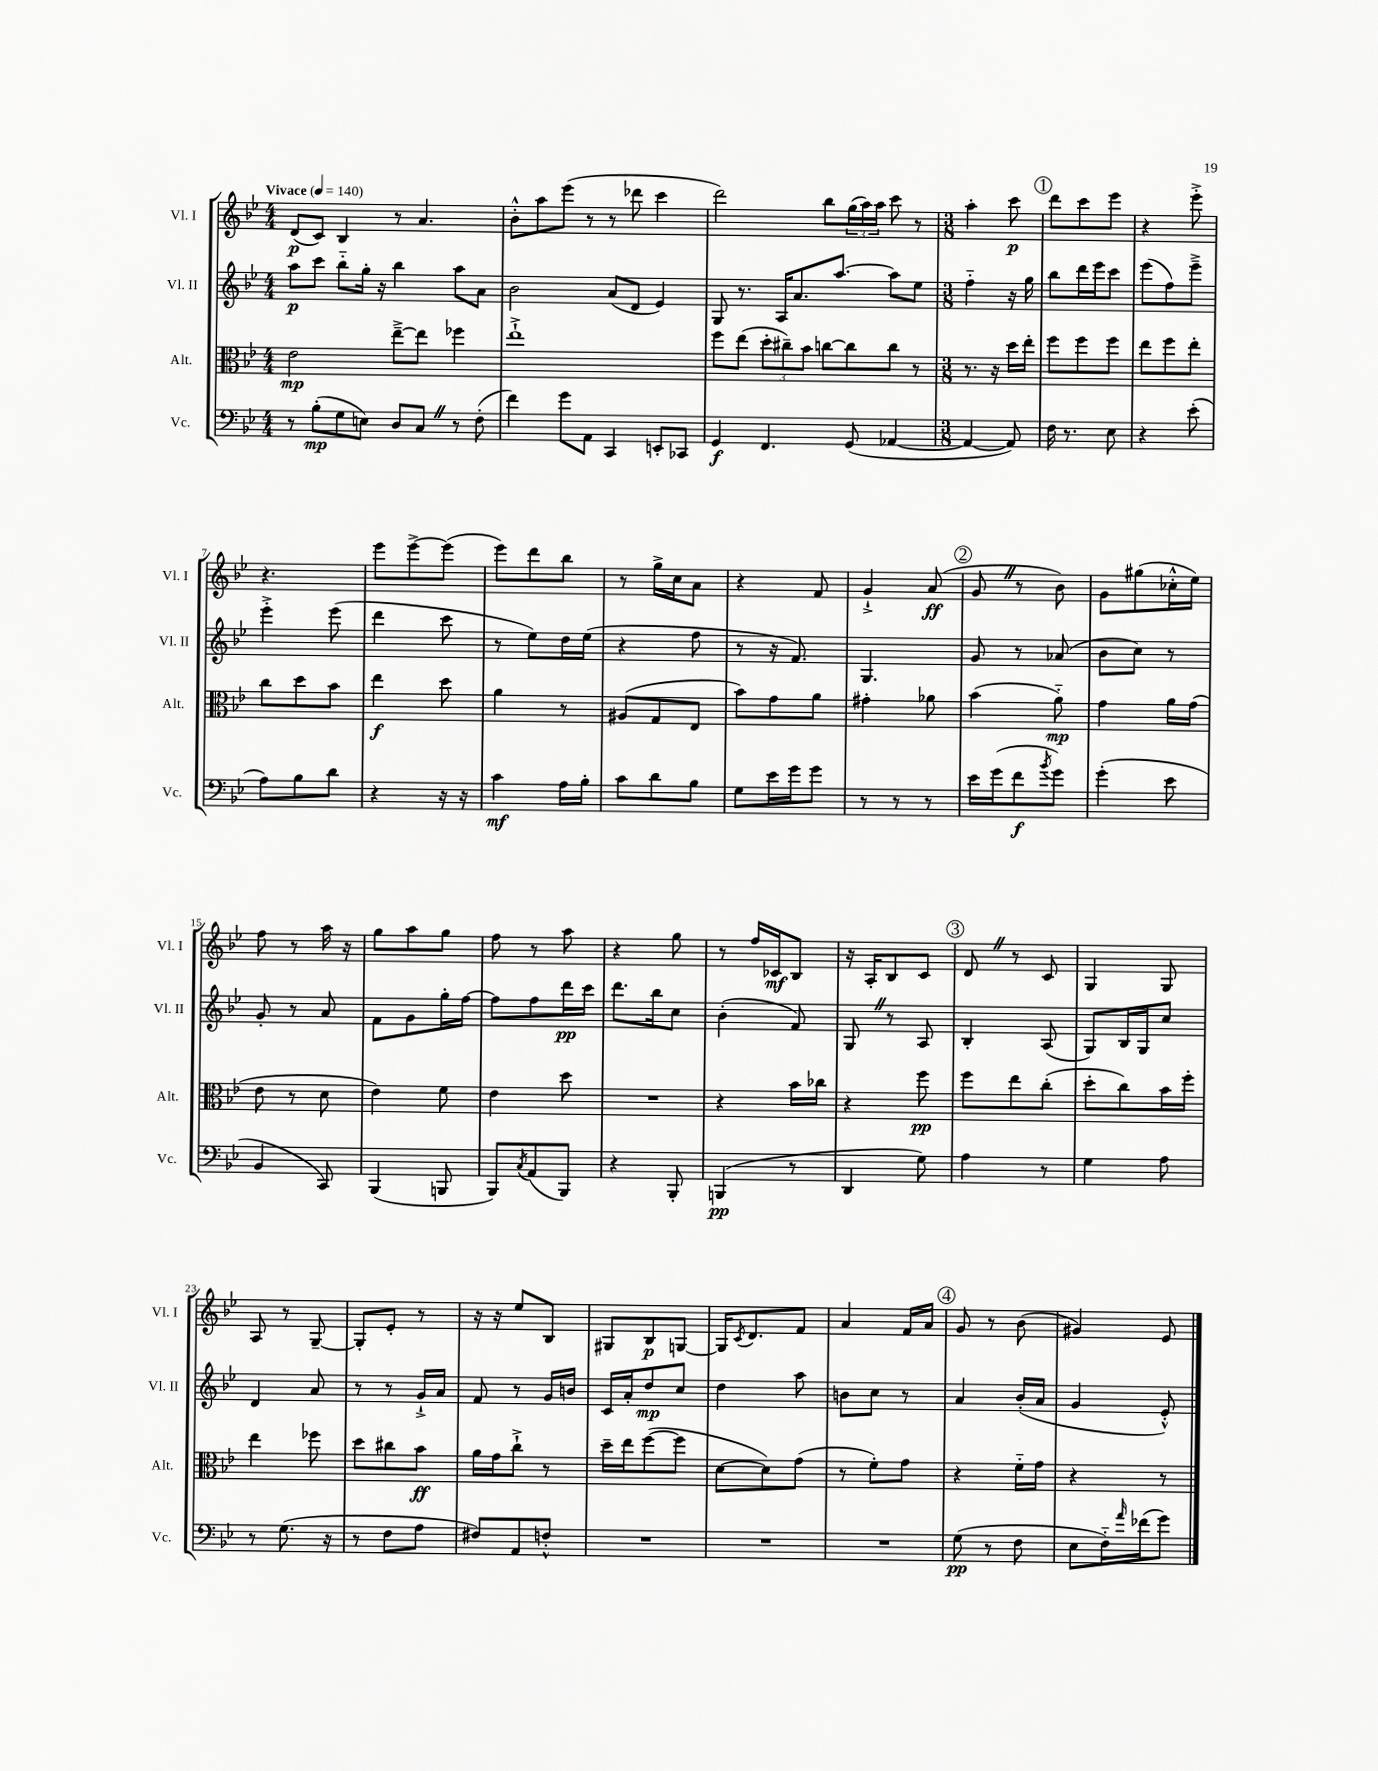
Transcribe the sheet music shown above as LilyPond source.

<<
\new StaffGroup <<
\new Staff = "s0" \with { instrumentName = "Vl. I" shortInstrumentName = "Vl. I" } {
    \clef treble \key bes \major \numericTimeSignature \time 4/4 \tempo "Vivace" 4 = 140
    d'8\p( c'8) bes4 r8 a'4. |
    bes'8-.-^ a''8 ees'''8( r8 r8 des'''8 c'''4 |
    d'''2) bes''8 \tuplet 3/2 { g''16( a''16) a''16 } c'''8 r8 |
    \numericTimeSignature \time 3/8 a''4-. c'''8\p |
    \mark \markup { \circle "1" } d'''8 c'''8 ees'''8 |
    r4 ees'''8-.-> |
    r4. |
    ees'''8 ees'''8~-> ees'''8( |
    ees'''8) d'''8 bes''8 |
    r8 g''16-> c''16 a'8 |
    r4 f'8 |
    g'4-!-> a'8\ff( |
    \mark \markup { \circle "2" } g'8 \once \override BreathingSign.text = \markup { \musicglyph "scripts.caesura.straight" } \breathe r8 bes'8) |
    g'8 gis''8( ces''16-.-^ ees''16) |
    f''8 r8 a''16 r16 |
    g''8 a''8 g''8 |
    f''8 r8 a''8 |
    r4 g''8 |
    r8 f''16 ces'16\mf bes8 |
    r16 a16-. bes8 c'8 |
    \mark \markup { \circle "3" } d'8 \once \override BreathingSign.text = \markup { \musicglyph "scripts.caesura.straight" } \breathe r8 c'8 |
    g4 g8 |
    a8 r8 g8~-- |
    g8-. ees'8-. r8 |
    r16 r16 ees''8 bes8 |
    gis8 bes8\p g8~ |
    g16 \acciaccatura { c'8 } d'8. f'8 |
    a'4 f'16 a'16 |
    \mark \markup { \circle "4" } g'8 r8 bes'8( |
    gis'4) ees'8 \bar "|." |
}
\new Staff = "s1" \with { instrumentName = "Vl. II" shortInstrumentName = "Vl. II" } {
    \clef treble \key bes \major \numericTimeSignature \time 4/4
    a''8\p c'''8 bes''8-_ g''16-. r16 bes''4 a''8 a'8 |
    bes'2 a'8( d'8 ees'4) |
    g8 r8. a16 a'8. a''8.~ a''8 ees''8 |
    \numericTimeSignature \time 3/8 f''4-_ r16 g''16 |
    \mark \markup { \circle "1" } bes''8 d'''16 ees'''16 c'''8 |
    ees'''8( f''8) ees'''8---> |
    ees'''4-.-> ees'''8( |
    d'''4 c'''8 |
    r8 ees''8) d''16 ees''16( |
    r4 f''8 |
    r8 r16 f'8.) |
    g4. |
    \mark \markup { \circle "2" } g'8 r8 aes'8( |
    bes'8 c''8) r8 |
    g'8-. r8 a'8 |
    f'8 g'8 g''16-. f''16~ |
    f''8 f''8 d'''16\pp c'''16 |
    d'''8. bes''16 c''8 |
    bes'4-.( f'8) |
    g8 \once \override BreathingSign.text = \markup { \musicglyph "scripts.caesura.straight" } \breathe r8 a8 |
    \mark \markup { \circle "3" } bes4-. a8( |
    g8) bes16 g16 c''8 |
    d'4 a'8 |
    r8 r8 g'16-!-> a'16 |
    f'8 r8 g'16 b'16 |
    c'16 a'16-. d''8\mp c''8 |
    d''4 a''8 |
    b'8 c''8 r8 |
    \mark \markup { \circle "4" } a'4 bes'16-.( a'16 |
    g'4 ees'8-.-^) \bar "|." |
}
\new Staff = "s2" \with { instrumentName = "Alt." shortInstrumentName = "Alt." } {
    \clef alto \key bes \major \numericTimeSignature \time 4/4
    ees'2\mp ees''8~---> ees''8 fes''4 |
    ees''1-!-> |
    f''8 ees''8( \tuplet 3/2 { d''8-. cis''8--) bes'8 } c''8~ c''8 c''8 r8 |
    \numericTimeSignature \time 3/8 r8. r16 d''16 ees''16-. |
    \mark \markup { \circle "1" } f''8 f''8 f''8 |
    ees''8 f''8 ees''8-. |
    c''8 d''8 bes'8 |
    ees''4\f d''8 |
    a'4 r8 |
    ais8( g8 ees8 |
    bes'8) g'8 a'8 |
    gis'4-. aes'8 |
    \mark \markup { \circle "2" } bes'4( a'8-_\mp) |
    g'4 a'16 g'16( |
    ees'8 r8 d'8 |
    ees'4) f'8 |
    ees'4 d''8 |
    R4. |
    r4 bes'16 ces''16 |
    r4 f''8\pp |
    \mark \markup { \circle "3" } f''8 ees''8 c''8-.( |
    d''8-. c''8) bes'16 f''16-. |
    ees''4 fes''8 |
    d''8 cis''8 bes'8\ff |
    a'16 g'16 c''8-!-> r8 |
    d''16-- ees''16 f''8~( f''8 |
    d'8~ d'8) g'8( |
    r8 f'8-.) g'8 |
    \mark \markup { \circle "4" } r4 f'16-_ g'16 |
    r4 r8 \bar "|." |
}
\new Staff = "s3" \with { instrumentName = "Vc." shortInstrumentName = "Vc." } {
    \clef bass \key bes \major \numericTimeSignature \time 4/4
    r8 bes8-.\mp( g8 e8) d8 c8 \once \override BreathingSign.text = \markup { \musicglyph "scripts.caesura.straight" } \breathe r8 f8-.( |
    f'4) g'8 a,8 c,4 e,8-. ces,8 |
    g,4\f f,4. g,8( aes,4~ |
    \numericTimeSignature \time 3/8 aes,4~ aes,8) |
    \mark \markup { \circle "1" } f16 r8. ees8 |
    r4 ees'8-.( |
    a8) bes8 d'8 |
    r4 r16 r16 |
    c'4\mf a16 bes16-. |
    c'8 d'8 bes8 |
    g8 ees'16 g'16 g'8 |
    r8 r8 r8 |
    \mark \markup { \circle "2" } ees'16 g'16( f'8\f \acciaccatura { bes'8 } g'8) |
    g'4-.( ees'8 |
    bes,4 c,8) |
    bes,,4( b,,8 |
    bes,,8) \acciaccatura { c8 } a,8( bes,,8) |
    r4 bes,,8-. |
    b,,4\pp( r8 |
    d,4 g8) |
    \mark \markup { \circle "3" } a4 r8 |
    g4 a8 |
    r8 g8.( r16 |
    r8 f8 a8 |
    fis8) a,8 f8-.-^ |
    R4. |
    R4. |
    R4. |
    \mark \markup { \circle "4" } g8\pp( r8 f8 |
    ees8 f16-_) \grace { a'16 } fes'16( g'8) \bar "|." |
}
>>
>>
